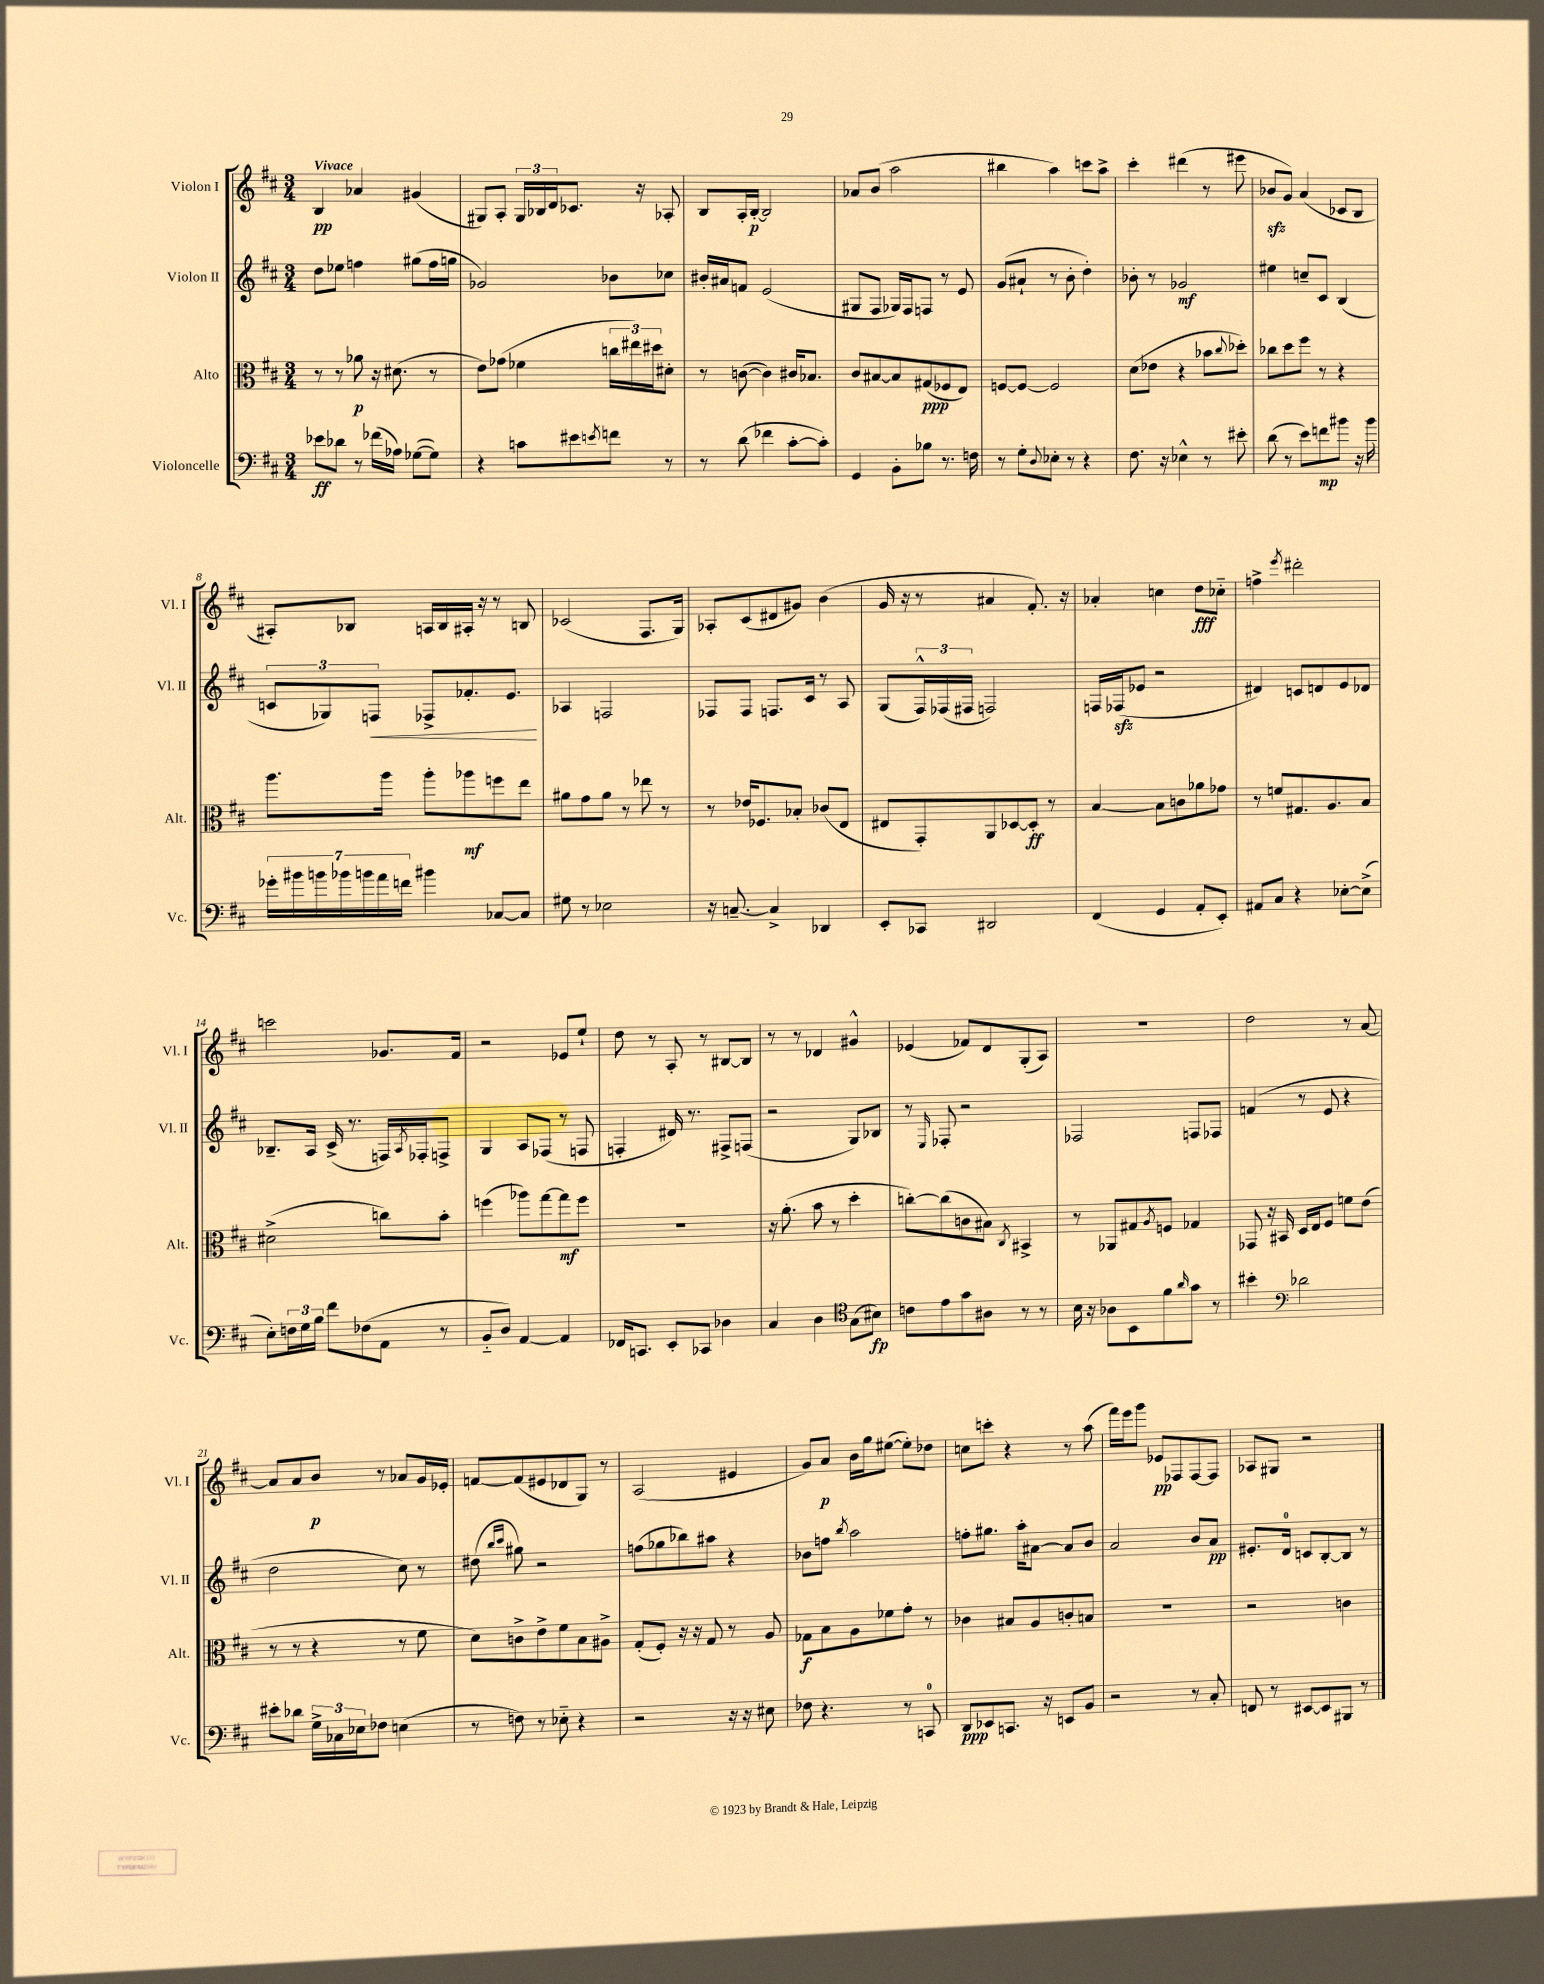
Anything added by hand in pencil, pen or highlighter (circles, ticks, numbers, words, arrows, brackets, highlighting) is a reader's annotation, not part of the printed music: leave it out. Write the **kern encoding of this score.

**kern	**dynam	**kern	**dynam	**kern	**dynam	**kern	**dynam
*part4	*part4	*part3	*part3	*part2	*part2	*part1	*part1
*staff4	*staff4	*staff3	*staff3	*staff2	*staff2	*staff1	*staff1
*I"Violoncelle	*	*I"Alto	*	*I"Violon II	*	*I"Violon I	*
*I'Vc.	*	*I'Alt.	*	*I'Vl. II	*	*I'Vl. I	*
*clefF4	*	*clefC3	*	*clefG2	*	*clefG2	*
*k[f#c#]	*	*k[f#c#]	*	*k[f#c#]	*	*k[f#c#]	*
*M3/4	*	*M3/4	*	*M3/4	*	*M3/4	*
=1	=1	=1	=1	=1	=1	=1	=1
!	!	!	!	!	!	!LO:TX:a:B:t=Vivace	!
8e-X\L	ff	8r	.	8dd\L	.	4B/	pp
8d-X\J	.	8r	.	8ee-X\J	.	.	.
8r	.	8a-X\	p	4ffn\	.	4a-X/	.
(16f-X\LL	.	16r	.	.	.	.	.
16A-X\JJ)	.	(8.d#X\	.	.	.	.	.
([8G-X\L	.	.	.	(8gg#X\L	.	(4g#X/	.
8G-\J])	.	8r	.	16ff\L	.	.	.
.	.	.	.	16ggn\JJ	.	.	.
=2	=2	=2	=2	=2	=2	=2	=2
4r	.	8e\L)	.	2g-X/)	.	8G#X/L)	.
.	.	(8g-X\J	.	.	.	8A'/J	.
8cn\L	.	4f-X\	.	.	.	24G#/LL	.
.	.	.	.	.	.	24B-X/	.
.	.	.	.	.	.	24d/J	.
8e#X\	.	.	.	.	.	8.c-X/J	.
8qen/	.	.	.	.	.	.	.
8fn\J	.	24ccn\LL	.	8b-X\L	.	.	.
.	.	24ee#X\)	.	.	.	.	.
.	.	.	.	.	.	16r	.
.	.	24dd#X\J	.	.	.	.	.
8r	.	8d#X'\J	.	8cc-X\J	.	8A-X'/	.
=3	=3	=3	=3	=3	=3	=3	=3
8r	.	8r	.	16b#X'/LL	.	8B/L	.
.	.	.	.	16a#X/J	.	.	.
(8d\	.	([8cn\	.	8fn/J	.	16A'/L	.
.	.	.	.	.	.	[16B'/JJ	p
4f-X\	.	4c\])	.	(2e/	.	2B/]	.
[8c#'\L	.	16c#X/KL	.	.	.	.	.
.	.	8.B-X/J	.	.	.	.	.
8c#'\J])	.	.	.	.	.	.	.
=4	=4	=4	=4	=4	=4	=4	=4
4GG/	.	8c#/L	.	8G#X/L	.	8a-X/L	.
.	.	[8B#X/	.	8F#/J	.	(8b/J	.
8BB'\L	.	8B#/]	.	16G-X/LL)	.	2aa\	.
.	.	.	.	16F#/J	.	.	.
8B-X\J	.	(8G#X/	ppp	8Fn/J	.	.	.
8.r	.	8F-X/	.	8r	.	.	.
.	.	8E/J)	.	8e/	.	.	.
16Fn\	.	.	.	.	.	.	.
=5	=5	=5	=5	=5	=5	=5	=5
8r	.	[8Fn/L	.	(8g/L	.	4bb#X\	.
8G'\L	.	8F/J_	.	8a#X`/J	.	.	.
8qqD/	.	.	.	.	.	.	.
8E-X'\J	.	2F/]	.	8r	.	4aa\)	.
8r	.	.	.	8b'\	.	.	.
4r	.	.	.	4dd'\)	.	8cccn\L	.
.	.	.	.	.	.	8aa^\J	.
=6	=6	=6	=6	=6	=6	=6	=6
8.F#\	.	(8d\L	.	8b-X'\	.	4ccc#'\	.
.	.	8e-X\J	.	8r	.	.	.
16r	.	.	.	.	.	.	.
4E-X^^\	.	4r	.	2g-X/	mf	(4ddd#X\	.
8r	.	8b-X\L	.	.	.	8r	.
.	.	8qqcc#/	.	.	.	.	.
8e#X'\	.	8dd-X'\J)	.	.	.	8eee#X\	.
=7	=7	=7	=7	=7	=7	=7	=7
(8d\	.	8cc-X\L	.	4ee#X\	.	8b-Xzz/L	.
8r	.	8dd\	.	.	.	8g/J)	.
8e\L)	.	8ff#\J	.	8ccn~/L	.	(4a/	.
8fn\	mp	8r	.	8c#/J	.	.	.
8b#X\J	.	4r	.	(4B/	.	8c-X/L	.
16r	.	.	.	.	.	8B/J	.
16b#\	.	.	.	.	.	.	.
!!LO:LB:g=z
=8	=8	=8	=8	=8	=8	=8	=8
28g-X'\LL	.	8.aa\L	.	12cn/L	.	8A#X'/L)	.
28b#X\	.	.	.	.	.	.	.
28bn\	.	.	.	.	.	.	.
.	.	.	.	12G-X/)	.	.	.
28b-X\	.	.	.	.	.	.	.
.	.	.	.	.	.	8B-X/J	.
28bn\	.	.	.	.	.	.	.
!	!	!	!	!	!LO:HP:b	!	!
.	.	.	.	12Fn/J	<	.	.
28a\	.	.	.	.	.	.	.
.	.	16aa\Jk	.	.	.	.	.
28fn\JJ	.	.	.	.	.	.	.
4b#X\	.	8aa'\L	.	8F-X^/L	.	16An/LL	.
.	.	.	.	.	.	16B-/	.
.	.	8aa-X\	mf	8.f-X'/	.	16A#X'/JJ	.
.	.	.	.	.	.	16r	.
[8C-X/L	.	8ffn\	.	.	.	8r	.
.	.	.	.	8.e/J	.	.	.
8C-/J]	.	8ee\J	.	.	.	8Bn/	.
.	.	.	.	.	[	.	.
=9	=9	=9	=9	=9	=9	=9	=9
8G#X\	.	8a#X\L	.	4A-X/	.	(2c-X/	.
8r	.	8g\	.	.	.	.	.
2E-X\	.	8a#\J	.	2Fn/	.	.	.
.	.	8r	.	.	.	.	.
.	.	8ee-X\	.	.	.	8.F#/L	.
.	.	8r	.	.	.	.	.
.	.	.	.	.	.	16G/Jk)	.
=10	=10	=10	=10	=10	=10	=10	=10
16r	.	8r	.	8F-X/L	.	8A-X'/L	.
[8.Cn~/	.	.	.	.	.	.	.
.	.	16e-X/KL	.	8F-/J	.	(8c#/	.
.	.	8.F-X/	.	.	.	.	.
4C^/]	.	.	.	8.Fn/L	.	8d#X/	.
.	.	8B-X'/J	.	.	.	8g#X/J)	.
.	.	.	.	16c#/Jk	.	.	.
4DD-X/	.	(8c-X/L	.	8r	.	(4b\	.
.	.	8E/J	.	8A/	.	.	.
=11	=11	=11	=11	=11	=11	=11	=11
8EE'/L	.	8E#X/L	.	(8G/L	.	16g/	.
.	.	.	.	.	.	16r	.
8CC-X/J	.	8GG'/)	.	24F#^^/L)	.	8r	.
.	.	.	.	(24F-X/	.	.	.
.	.	.	.	24F#X/JJ	.	.	.
2DD#X/	.	8AA/	.	2Fn/)	.	4a#X/	.
.	.	[8D-X/	.	.	.	.	.
.	.	8D-'/J]	ff	.	.	8.f#'/)	.
.	.	8r	.	.	.	.	.
.	.	.	.	.	.	16r	.
=12	=12	=12	=12	=12	=12	=12	=12
(4FF#/	.	[4B/	.	16Fn/LL	.	4a-X'/	.
.	.	.	.	(16F-Xzz/J	.	.	.
.	.	.	.	8e-X/J	.	.	.
4GG/	.	8B\L]	.	2r	.	4ccn\	.
.	.	8cn\	.	.	.	.	.
8AA'/L	.	8a-X\	.	.	.	8dd\L	fff
8EE'/J)	.	8g-X\J	.	.	.	8cc-X\J	.
=13	=13	=13	=13	=13	=13	=13	=13
8AA#X/L	.	8r	.	4d#X/)	.	4ffn^\	.
8C#/J	.	8fn/L	.	.	.	.	.
.	.	.	.	.	.	8qeee/	.
4r	.	8.G#X/	.	8cn/L	.	2ddd#X'\	.
.	.	.	.	8dn/	.	.	.
.	.	8.A/	.	.	.	.	.
[8E-X'\L	.	.	.	8e/	.	.	.
(8E-^\J]	.	8B/J	.	8d-X/J	.	.	.
!!LO:LB:g=z
=14	=14	=14	=14	=14	=14	=14	=14
8E'\L)	.	(2d#X^\	.	8.B-X~/L	.	2cccn\	.
24Fn\L	.	.	.	.	.	.	.
24G\	.	.	.	.	.	.	.
.	.	.	.	16A/Jk	.	.	.
24B\JJ	.	.	.	.	.	.	.
8f#\L	.	.	.	(16c#^/	.	.	.
.	.	.	.	8.r	.	.	.
(8F-X\	.	.	.	.	.	.	.
8AA\J	.	8ccn\L)	.	16Fn/LL)	.	8.g-X/L	.
.	.	.	.	8qA/	.	.	.
.	.	.	.	16F-X'/J	.	.	.
8r	.	8b'\J	.	8Fn^/J	.	.	.
.	.	.	.	.	.	16f#/Jk	.
=15	=15	=15	=15	=15	=15	=15	=15
8BB/L	.	(4ffn\	.	4G/	.	2r	.
8D/J)	.	.	.	.	.	.	.
[4AA/	.	8aa-X\L)	.	8A/L	.	.	.
.	.	[8gg\	.	(8F-X/J	.	.	.
4AA/]	.	8gg\]	mf	8r	.	8e-X/L	.
.	.	8ff\J	.	8Fn/	.	8ee`/J	.
=16	=16	=16	=16	=16	=16	=16	=16
16FF-X/KL	.	2.r	.	4Fn'/	.	8dd\	.
8.CCn/J	.	.	.	.	.	.	.
.	.	.	.	.	.	8r	.
8EE'/L	.	.	.	16d#X/)	.	8A'/	.
.	.	.	.	8.r	.	.	.
8CC-X/J	.	.	.	.	.	8r	.
4D-X\	.	.	.	8F#X^/L	.	[8B#X/L	.
.	.	.	.	(8Fn/J	.	8B#/J]	.
=17	=17	=17	=17	=17	=17	=17	=17
4C#/	.	16r	.	2r	.	8r	.
.	.	(8.a'\	.	.	.	.	.
.	.	.	.	.	.	8r	.
4D\	.	8b\	.	.	.	4d-X/	.
.	.	8r	.	.	.	.	.
*clefC4	*	*	*	*	*	*	*
(8G\L	.	4dd'\	.	8G/L)	.	4g#X^^/	.
8B#X\J)	fp	.	.	8B-X/J	.	.	.
=18	=18	=18	=18	=18	=18	=18	=18
8cn\L	.	[8ccn'\L)	.	8r	.	(4e-X/	.
.	.	.	.	16qqE/	.	.	.
8e\	.	(8cc\]	.	8F-X'/	.	.	.
8g\	.	8cn\	.	2r	.	8f-X/L)	.
8A#X\J	.	8B#X\J)	.	.	.	8d/	.
.	.	8qC#/	.	.	.	.	.
8r	.	4BB#X^/	.	.	.	(8G'/	.
8r	.	.	.	.	.	8A/J)	.
=19	=19	=19	=19	=19	=19	=19	=19
16B\	.	8r	.	2F-X/	.	2.r	.
16r	.	.	.	.	.	.	.
8A-X\L	.	8AA-X/L	.	.	.	.	.
8BB\	.	8G#X/	.	.	.	.	.
.	.	8qA/	.	.	.	.	.
8f#\	.	8Fn/J	.	.	.	.	.
16qqa/	.	.	.	.	.	.	.
8g\J	.	4G-X/	.	8Fn/L	.	.	.
8r	.	.	.	8F-X/J	.	.	.
=20	=20	=20	=20	=20	=20	=20	=20
4b#X'\	.	8GG-X/	.	(4fn/	.	2dd\	.
.	.	16r	.	.	.	.	.
.	.	16BB#X/	.	.	.	.	.
*clefF4	*	*	*	*	*	*	*
2d-X\	.	16D/LL	.	8r	.	.	.
.	.	16E/J	.	.	.	.	.
.	.	8F#/J	.	8e/	.	.	.
.	.	8fn\L	.	4r	.	8r	.
.	.	(8e\J	.	.	.	[8a/	.
!!LO:LB:g=z
=21	=21	=21	=21	=21	=21	=21	=21
8e#X'\L	.	8r	.	2dd\	.	8a/L]	.
8d-X\J	.	8r	.	.	.	8a/	.
24G^\LL	.	4r	.	.	.	8b/J	p
24C-X\	.	.	.	.	.	.	.
24E-X\J	.	.	.	.	.	.	.
8F-X\J	.	.	.	.	.	8r	.
(4En\	.	8r	.	8cc#\)	.	8a-X/L	.
.	.	8f#\	.	8r	.	16g/L	.
.	.	.	.	.	.	16e-X'/JJ	.
=22	=22	=22	=22	=22	=22	=22	=22
8r	.	8d\L)	.	(8dd#X\	.	[8fn/L	.
.	.	.	.	16qqbb/LL	.	.	.
.	.	.	.	16qqccc#/JJ	.	.	.
8Fn\)	.	8cn^\	.	8gg#X\)	.	(8f/]	.
8r	.	8e^\	.	2r	.	8e#X/	.
8E-X\	.	8f#\	.	.	.	8d-X/	.
4r	.	8B\	.	.	.	8G/J)	.
.	.	8A#X^\J	.	.	.	8r	.
=23	=23	=23	=23	=23	=23	=23	=23
2r	.	(8G'/L	.	(8ffn\L	.	(2A/	.
.	.	8F#'/J)	.	8gg-X\	.	.	.
.	.	16r	.	8bb-X\)	.	.	.
.	.	16r	.	.	.	.	.
.	.	8G/	.	8aa#X\J	.	.	.
16r	.	8r	.	4r	.	4e#X/	.
16r	.	.	.	.	.	.	.
8E#X\	.	8A/	.	.	.	.	.
=24	=24	=24	=24	=24	=24	=24	=24
8F-X\	.	8G-X\L	f	8b-X\L	.	8g/L)	.
4.r	.	8B\	.	8ffn\J	.	8a/J	p
.	.	.	.	8qbb/	.	.	.
.	.	8A\	.	2aa\	.	16b\LL	.
.	.	.	.	.	.	16gg\J	.
.	.	8f-X\	.	.	.	([8ee#X\J	.
8r	.	8g'\J	.	.	.	8ee#'\L])	.
8CCn/	.	8r	.	.	.	8dd-X\J	.
=25	=25	=25	=25	=25	=25	=25	=25
8DD/L	ppp	4c-X\	.	8ffn'\L	.	8ccn\L	.
8EE-X/	.	.	.	8.gg#X\J	.	8cccn'\J	.
8.CCn/J	.	8B#X/L	.	.	.	4r	.
.	.	.	.	16aa'\KL	.	.	.
.	.	8A/	.	[8a#X\J	.	.	.
16r	.	.	.	.	.	.	.
8EEn/L	.	8cn'/	.	8a#/L]	.	8r	.
8BB/J	.	8Bn/J	.	8b/J	.	(8aa\	.
=26	=26	=26	=26	=26	=26	=26	=26
2r	.	2.r	.	2a/	.	16fff#\LL)	.
.	.	.	.	.	.	16eee\J	.
.	.	.	.	.	.	8ggg\J	.
.	.	.	.	.	.	8e-X/L	pp
.	.	.	.	.	.	8F-X/	.
8r	.	.	.	8b/L	.	[8F-/	.
8C#'/	.	.	.	8a/J	pp	8F-/J]	.
=27	=27	=27	=27	=27	=27	=27	=27
8FFn/	.	2r	.	8.e#X'/L	.	8A-X/L	.
8r	.	.	.	.	.	8G#X/J	.
.	.	.	.	16d/Jk	.	.	.
[8EE#X/L	.	.	.	8cn/L	.	2r	.
8EE#/]	.	.	.	[8B'/	.	.	.
8BBB#X/J	.	4cn\	.	8B/J]	.	.	.
8r	.	.	.	8r	.	.	.
==	==	==	==	==	==	==	==
*-	*-	*-	*-	*-	*-	*-	*-
